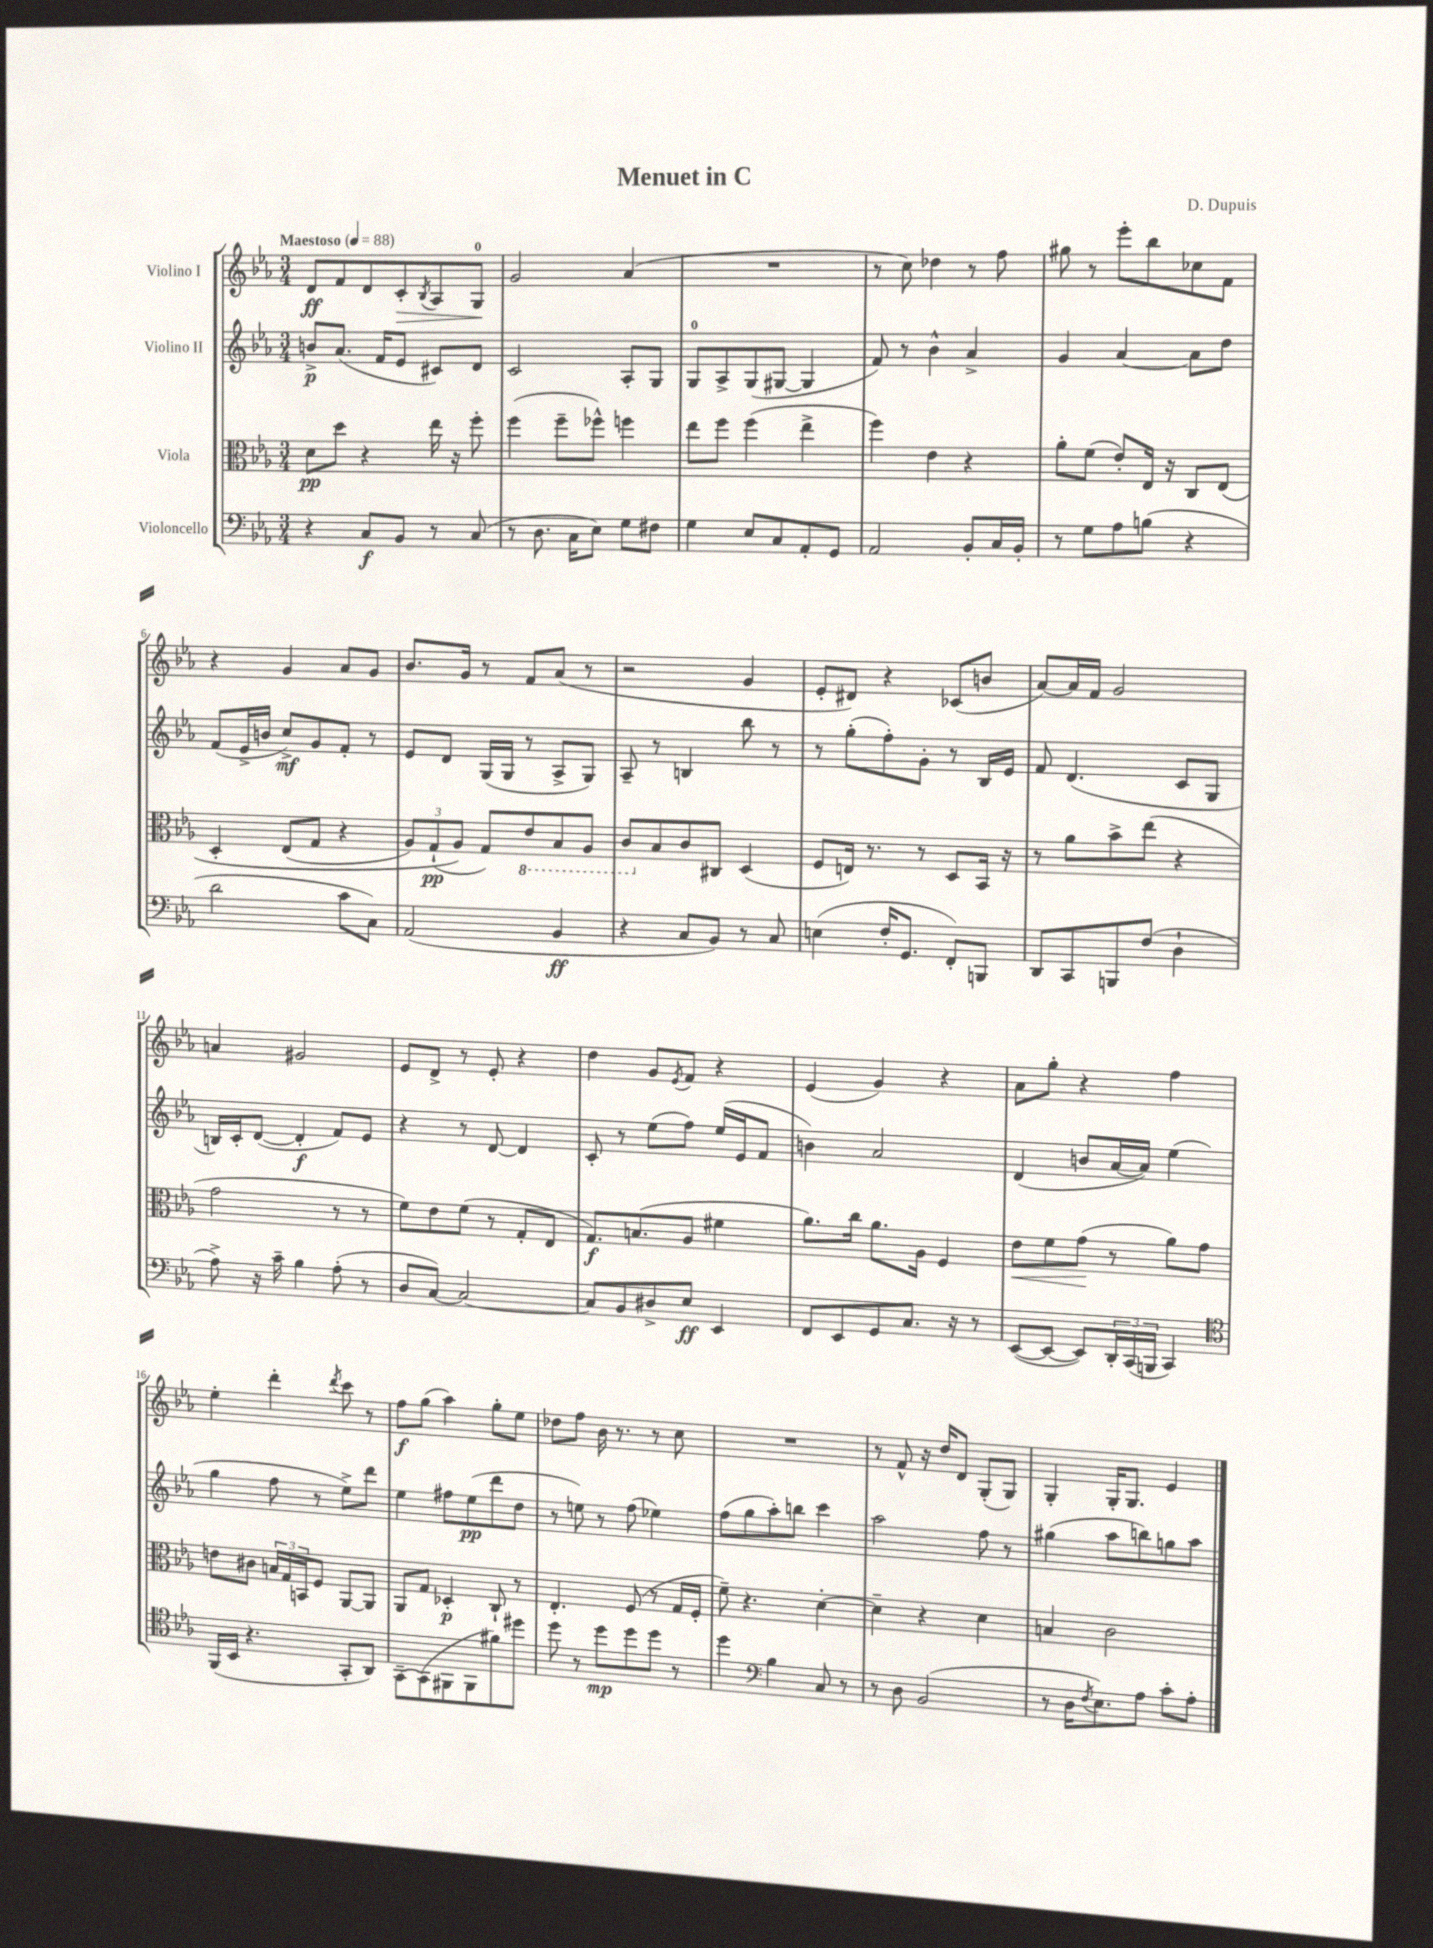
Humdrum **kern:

**kern	**kern	**kern	**kern
*staff4	*staff3	*staff2	*staff1
*clefF4	*clefC3	*clefG2	*clefG2
*k[b-e-a-]	*k[b-e-a-]	*k[b-e-a-]	*k[b-e-a-]
*M3/4	*M3/4	*M3/4	*M3/4
*MM88	*MM88	*MM88	*MM88
4r	8d\L	8b^/L	8d/L
.	8dd\J	(8.a-/J	8f/
8C/L	4r	.	8d/
.	.	16f/LK	.
8BB-/J	.	8e-/J	8c'/
.	.	.	8qB-/
8r	16ee-\	8c#/L)	8A-/
.	16r	.	.
(8C/	8ff'\	8d/J	8G/J
=	=	=	=
8r	(4ff\	2c/	2g/
8.D\	.	.	.
.	8ff~\L	.	.
16C\LK	.	.	.
8E-\J)	8ff-^^\J)	.	.
8G\L	4ff\	8A-'/L	(4a-/
8F#\J	.	8G/J	.
=	=	=	=
4G\	8ee-\L	8G/L	2.r
.	8ff\J	8A-^/	.
8E-/L	(4ff\	(8G/	.
8C/	.	[8G#/J	.
8AA-'/	4ee-^\	4G#/]	.
8GG/J	.	.	.
=	=	=	=
2AA-/	4ff\)	8f/)	8r
.	.	8r	8cc\)
.	4e-\	4b-^^\	4dd-\
8BB-'/L	4r	4a-^/	8r
16C/L	.	.	8ff\
16BB-'/JJ	.	.	.
=	=	=	=
8r	8a-'\L	4g/	8gg#\
8G\L	(8f\J	.	8r
8A-\	8e-'/L)	[4a-/	8eee-'\L
(8B\J	16E-/Jk	.	8bb-\
.	16r	.	.
4r	8C/L	8a-\]L	8cc-\
.	&(8E-/J	8dd\J	8f\J
=	=	=	=
2d\	4D'/	(8f/L	4r
.	.	16e-^/L	.
.	.	16b/JJ	.
.	(8E-/L	8cc^/L)	4g/
.	8G/J	8g/	.
8c\L	4r	8f'/J	8a-/L
8C\J)	.	8r	8g/J
=	=	=	=
(2AA-/	12A-/L)	8e-/L	8.b-/L
.	(12G`/	.	.
.	.	8d/J	.
.	12A-/J&)	.	.
.	.	.	16g/Jk
.	8G/L)	(16G/LL	8r
.	.	16G/JJ	.
.	8E-/	8r	8f/L
4BB-/	8BB-/	8A-^/L	(8a-/J
.	8AA-/J	8G/J)	8r
=	=	=	=
4r	8C/L	8A-~/	2r
.	8B-/	8r	.
8C/L	8c/	4B/	.
8BB-/J)	8C#/J	.	.
8r	(4D/	8bb-\	4g/
8C/	.	8r	.
=	=	=	=
(4E\	8F/L	8r	8e-'/L
.	16E/Jk)	(8gg'\L	8d#/J)
.	8.r	.	.
16F'/LK	.	8ff'\)	4r
8.GG/J	.	.	.
.	8r	8g'\J	.
8FF'/L)	8D/L	8r	(8c-/L
8BBB/J	16BB-/Jk	16B-/LL	8b/J
.	16r	16e-/JJ	.
=	=	=	=
8DD/L	8r	8f/	[8a-/L)
8CC/	8a-\L	(4.d/	16a-/]L
.	.	.	16f/JJ
8BBB/	8b-^\	.	2g/
(8F/J	(8ee-\J	.	.
4D`\	4r	8c/L	.
.	.	8G/J	.
=	=	=	=
8A-^\)	2g\	16B/LL)	4a/
.	.	16c'/J	.
16r	.	([8d/J	.
16c~\	.	.	.
4B-\	.	4d'/]	2g#/
(8A-'\	8r	8f/L)	.
8r	8r	8e-/J	.
=	=	=	=
8D/L	8f\L)	4r	8e-/L
[8C/J)	8e-\	.	8d^/J
2C/_	(8f\J	8r	8r
.	8r	[8d/	8e-'/
.	8G'/L	4d/]	4r
.	8E-/J	.	.
=	=	=	=
8C/]L	8.G/L)	8c'/	4dd\
8BB-/	.	8r	.
.	(8.B/	.	.
8D#^/	.	(8ee-\L	8g/L
.	.	.	8qe-/
8E-/J	8A-/J	8ff\J)	8f/J
4EE-/	4f#\	(16ee-/LL	4r
.	.	16e-/J	.
.	.	8f/J	.
=	=	=	=
8FF/L	8.a-\L)	4b\)	(4e-/
8EE-/	.	.	.
.	16cc\Jk	.	.
8GG/	8.a-\L	2a-/	4g/)
8.C/J	.	.	.
.	16A-\Jk	.	.
.	4F/	.	4r
16r	.	.	.
8r	.	.	.
=	=	=	=
([8EE-/L	8e-\L	(4d/	8a-\L
8EE-/_J	8f\	.	8gg'\J
8EE-/]L)	(8g\J	8b/L	4r
24DD'/L	8r	[16a-/L	.
(24CC/	.	.	.
.	.	16a-/]JJ)	.
24BBB/JJ	.	.	.
4CC/)	8a-\L)	(4ee-\	4ff\
.	8g\J	.	.
=	=	=	=
*clefC4	*	*	*
(16FF/LL	8e\L	4gg\	4ee-'\
16BB-/JJ	.	.	.
4.r	8c#\J	.	.
.	24B/LL	8ff\	4ddd'\
.	24G/	.	.
.	24BB/J	.	.
.	8F/J	8r	.
.	.	.	8qddd/
8GG'/L	[8AA-/L	8ee-^\L)	8ccc\
8AA-/J)	8AA-/]J	8ddd\J	8r
=	=	=	=
[8GG~\L	8AA-/L	4ee-\	8ff\L
(8GG\]	8G/J	.	(8gg\J
8FF#\	4D-'/	8ff#\L	4aa-\)
8FF#\	.	(8ee-\	.
8f#\)	8C`/	8ddd\	8gg'\L
8dd#\J	8r	8dd\J	8ee-\J
=	=	=	=
8dd\	4.E-'/	8r	8dd-\L
8r	.	8ee\)	8ff\J
8dd\L	.	8r	16b-\
.	.	.	8.r
8dd\	(8F/	(8ff\	.
8dd\J	8r	4ee-\)	8r
8r	16G/LL	.	8cc\
.	16F'/JJ	.	.
=	=	=	=
4dd\	8f~\)	(8ff\L	2.r
.	4.r	8gg\	.
*clefF4	*	*	*
4B-\	.	8aa-'\)	.
.	.	8bb\J	.
8C/	[4d'\	4ccc\	.
8r	.	.	.
=	=	=	=
8r	4d~\]	2aa-\	8r
8D\	.	.	8f^^/
(2BB-/	4r	.	16r
.	.	.	16dd/LK
.	.	.	8d/J
.	4d\	8ff\	(8G'/L
.	.	8r	8G/J)
=	=	=	=
8r	4B/	(4gg#\	4G'/
16D\LK	.	.	.
8qF/	.	.	.
8.E-\)	.	.	.
.	2c\	8aa-\L	16G'/LK
.	.	.	8.G/J
8A-\J	.	8bb\)	.
8c'\L	.	8gg\	4e-/
8A-'\J	.	8aa-\J	.
==	==	==	==
*-	*-	*-	*-
